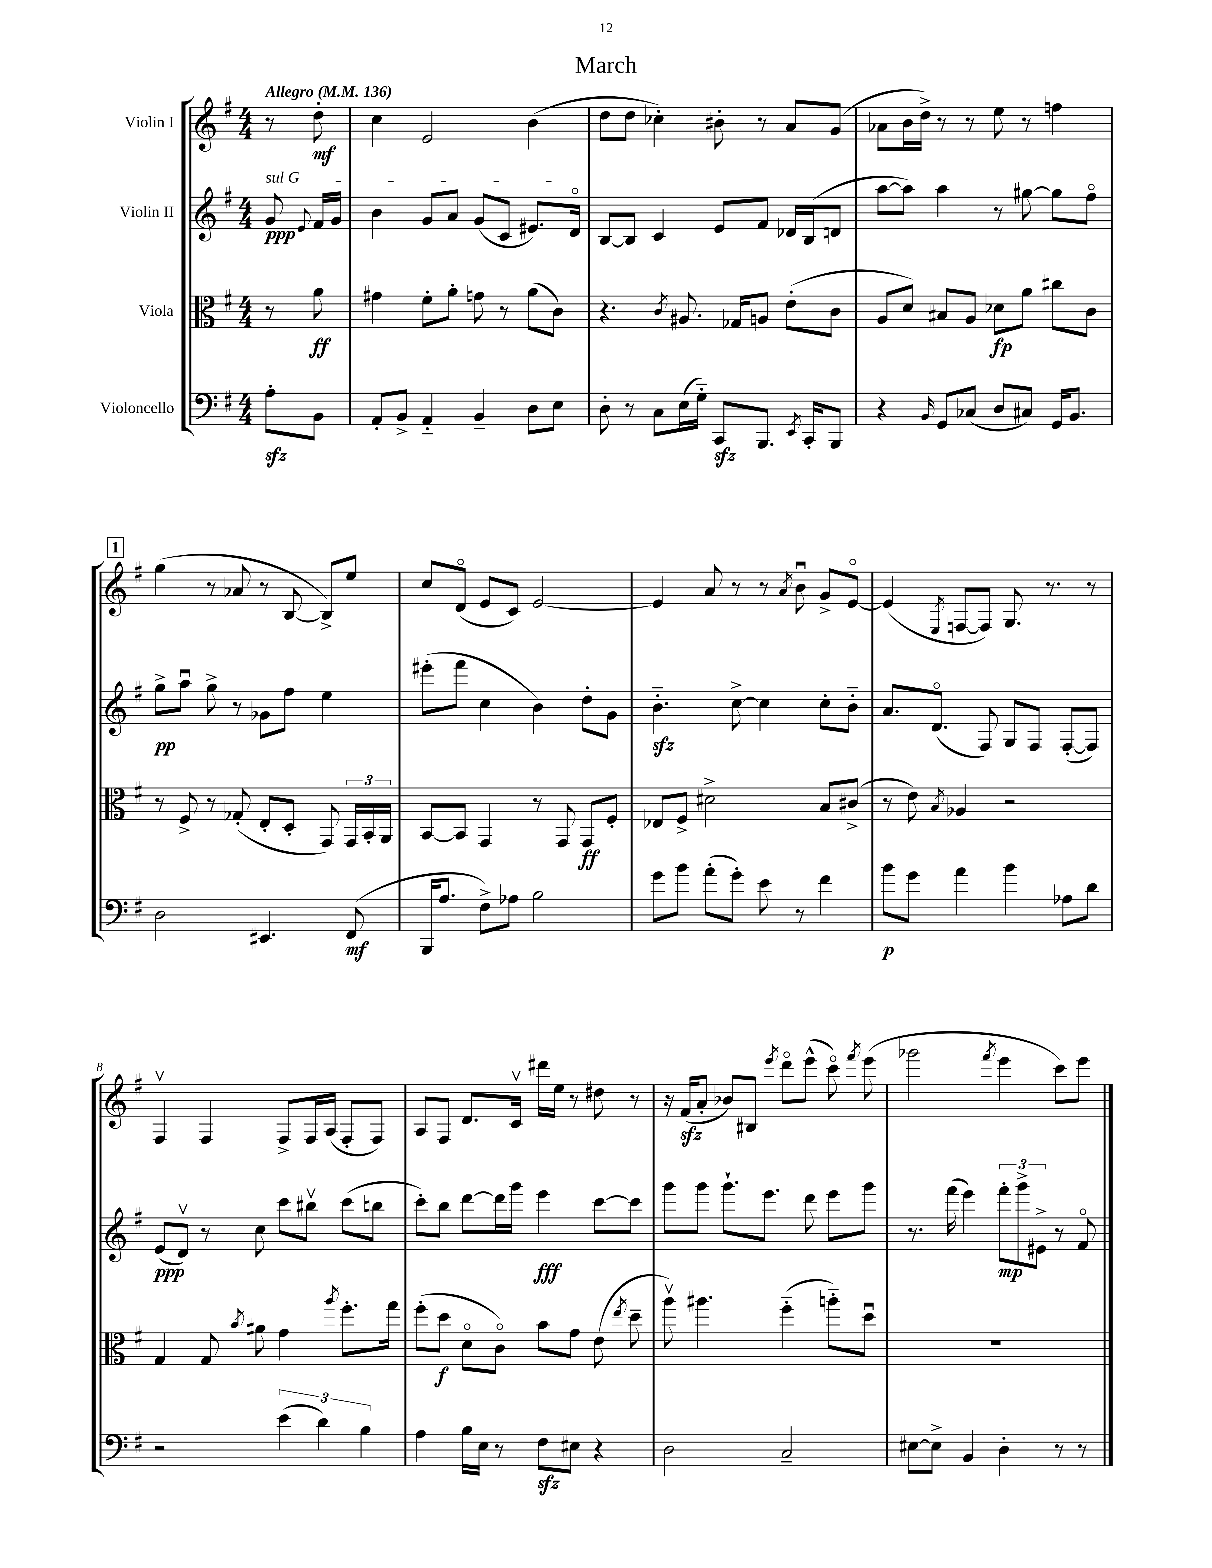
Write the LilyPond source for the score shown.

\header { title = "March" }
<<
\new StaffGroup <<
\new Staff = "s0" \with { instrumentName = "Violin I" } {
    \clef treble \key g \major \numericTimeSignature \time 4/4 \partial 4 \tempo "Allegro" 4 = 136
    \autoBeamOff r8 d''8-.\mf |
    c''4 e'2 b'4( |
    d''8[ d''8] ces''4-.) bis'8-. r8 a'8[ g'8]( |
    aes'8[ b'16 d''16]->) r8 r8 e''8 r8 f''4 |
    \mark \markup { \box "1" } g''4( r8 aes'8 r8 b8~ b8[->) e''8] |
    c''8[ d'8]\flageolet( e'8[ c'8]) e'2~ |
    e'4 a'8 r8 r8 \acciaccatura { a'8 } b'8\downbow g'8[-> e'8]~\flageolet |
    e'4( \acciaccatura { e8 } f8[~ f8]) g8. r8. r8 |
    fis4\upbow fis4 fis8[-> fis16 a16]( fis8[-. fis8]) |
    a8[ fis8] d'8.[ c'16]\upbow dis'''16[ e''16] r8 dis''8 r8 |
    r16 fis'16[\sfz( a'8]-. bes'8[) bis8] \acciaccatura { e'''8 } d'''8[\flageolet e'''8]-^( c'''8\flageolet) \acciaccatura { fis'''8 } e'''8( |
    ges'''2 \acciaccatura { fis'''8 } e'''4 c'''8[) e'''8] \bar "|." |
}
\new Staff = "s1" \with { instrumentName = "Violin II" } {
    \clef treble \key g \major \numericTimeSignature \time 4/4 \partial 4
    \autoBeamOff \once \override TextSpanner.bound-details.left.text = \markup { \italic "sul G" } g'8\ppp\startTextSpan \appoggiatura { e'8 } fis'16[ g'16] |
    b'4 g'8[ a'8] g'8[( c'8] eis'8.[) d'16]\flageolet\stopTextSpan |
    b8[~ b8] c'4 e'8[ fis'8] des'16[ b16( d'8] |
    a''8[~ a''8]) a''4 r8 gis''8~ gis''8[ fis''8]\flageolet |
    \mark \markup { \box "1" } g''8[->\pp a''8]\downbow g''8-> r8 ges'8[ fis''8] e''4 |
    eis'''8[-.( fis'''8] c''4 b'4) d''8[-. g'8] |
    b'4.-_\sfz c''8~-> c''4 c''8[-. b'8]-_ |
    a'8.[ d'8.]\flageolet( fis8) g8[ fis8] fis8[~-.( fis8]) |
    e'8[\ppp( d'8]\upbow) r8 c''8 c'''8[ bis''8]\upbow c'''8[( b''8] |
    c'''8[-.) b''8] d'''8[~ d'''16 g'''16] e'''4\fff c'''8[~ c'''8] |
    g'''8[ g'''8] g'''8.[-! e'''8.] d'''8 e'''8[ g'''8] |
    r8. fis'''16( e'''4) \tuplet 3/2 { fis'''8[-.\mp g'''8-> eis'8]-> } r8 fis'8\flageolet \bar "|." |
}
\new Staff = "s2" \with { instrumentName = "Viola" } {
    \clef alto \key g \major \numericTimeSignature \time 4/4 \partial 4
    \autoBeamOff r8 a'8\ff |
    gis'4 fis'8[-. a'8]-. g'8 r8 a'8[( c'8]) |
    r4. \acciaccatura { c'8 } ais8. ges16[ a8] e'8[-.( c'8] |
    a8[ d'8]) bis8[ a8] des'8[\fp a'8] cis''8[ c'8] |
    \mark \markup { \box "1" } r8 fis8-> r8 ges8-.( e8[-. d8]-. g,8) \tuplet 3/2 { g,16[ b,16-. a,16] } |
    b,8[~ b,8] g,4 r8 g,8 g,8[\ff fis8]-. |
    ees8[ fis8]-> dis'2-> b8[ cis'8]->( |
    r8 e'8) \acciaccatura { b8 } aes4 r2 |
    g4 g8 \acciaccatura { b'8 } ais'8 g'4 \acciaccatura { a''8 } fis''8.[-. g''16] |
    fis''8[-.( d''8]\f d'8[\flageolet c'8]\flageolet) b'8[ g'8] e'8( \acciaccatura { e''8 } d''8-- |
    a''8\upbow) ais''4. fis''4-_( a''8[-_) d''8]\downbow |
    R1 \bar "|." |
}
\new Staff = "s3" \with { instrumentName = "Violoncello" } {
    \clef bass \key g \major \numericTimeSignature \time 4/4 \partial 4
    \autoBeamOff a8[-.\sfz b,8] |
    a,8[-. b,8]-> a,4-_ b,4-- d8[ e8] |
    d8-. r8 c8[ e16( g16]-_) c,8[\sfz b,,8.] \acciaccatura { e,8 } c,16[-. b,,8] |
    r4 \grace { b,16 } g,8[ ces8]( d8[ cis8]) g,16[ b,8.] |
    \mark \markup { \box "1" } d2 eis,4. fis,8\mf( |
    b,,16[ a8.] fis8[->) aes8] b2 |
    g'8[ b'8] a'8[-.( g'8]-.) e'8 r8 fis'4 |
    b'8[\p g'8] a'4 b'4 aes8[ d'8] |
    r2 \tuplet 3/2 { e'4( d'4) b4 } |
    a4 b16[ e16] r8 fis8[\sfz eis8] r4 |
    d2 c2-- |
    eis8[~ eis8]-> b,4 d4-. r8 r8 \bar "|." |
}
>>
>>
